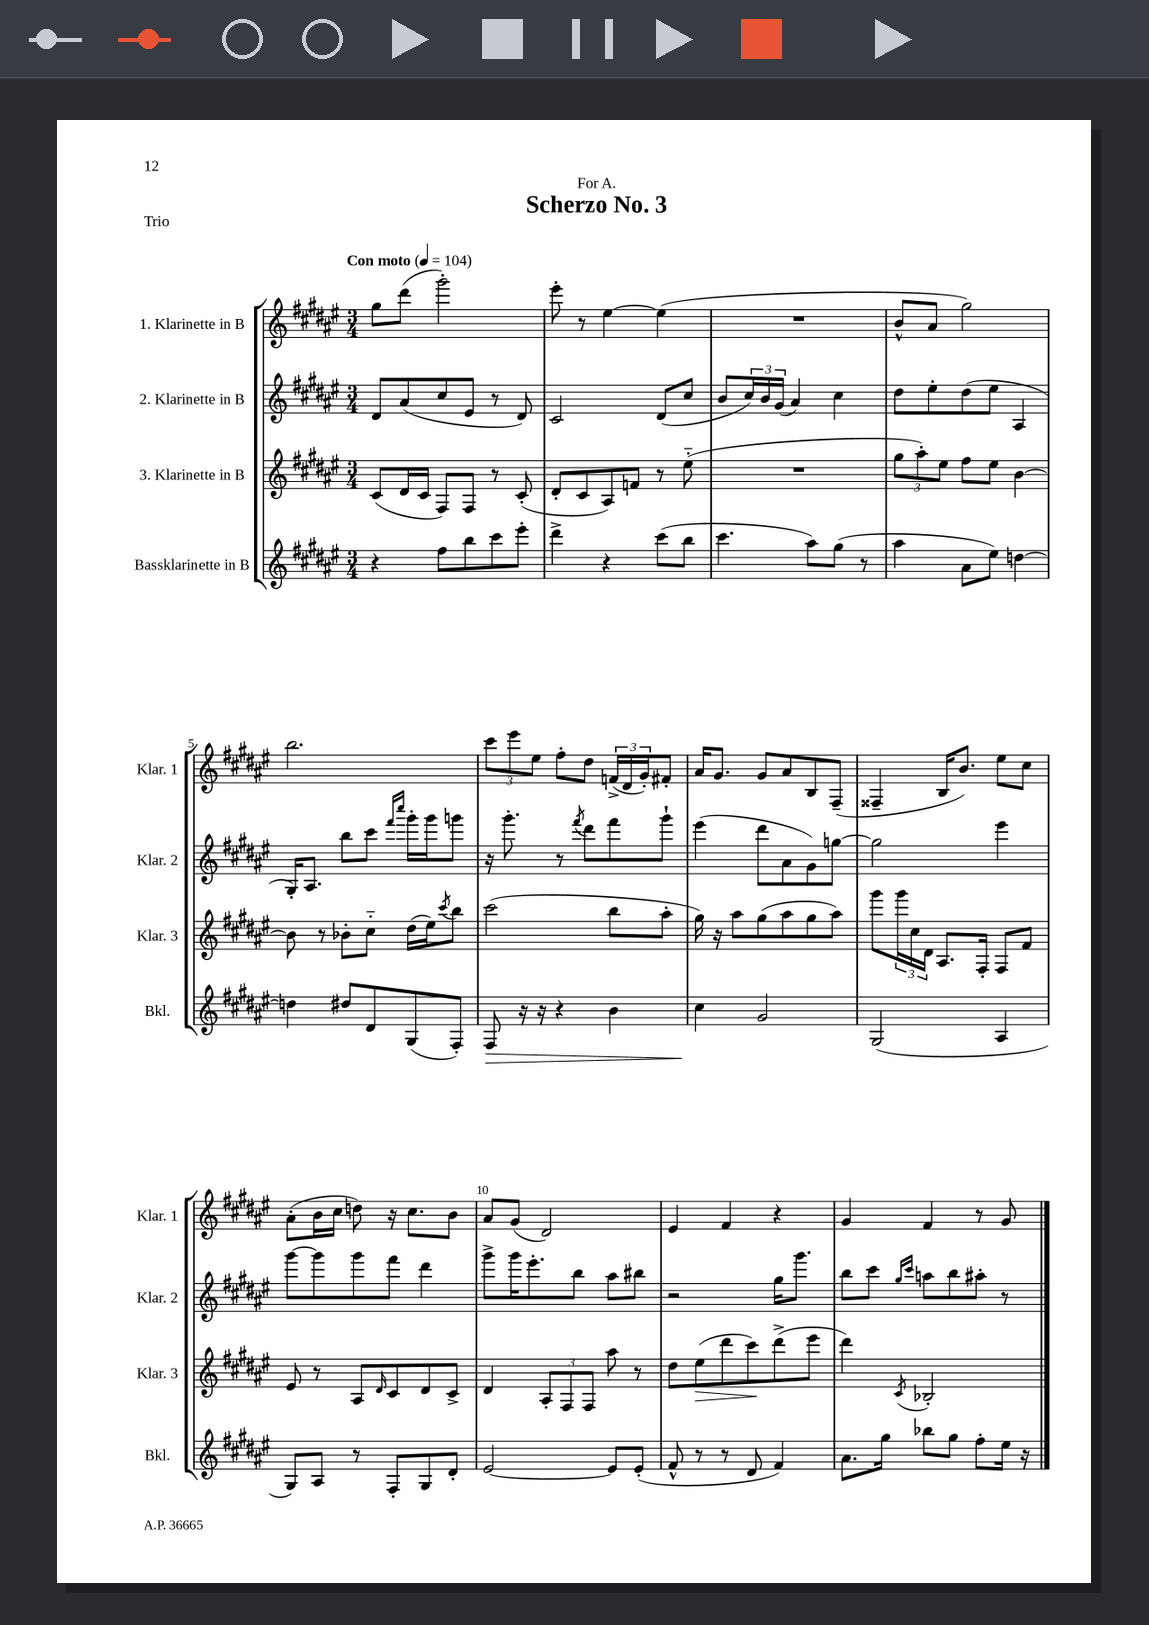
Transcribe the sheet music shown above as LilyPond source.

\header { title = "Scherzo No. 3" dedication = "For A." piece = "Trio" }
<<
\new StaffGroup <<
\new Staff = "s0" \with { instrumentName = "1. Klarinette in B" shortInstrumentName = "Klar. 1" } {
    \clef treble \key fis \major \numericTimeSignature \time 3/4 \tempo "Con moto" 4 = 104
    gis''8 dis'''8( gis'''2-.) |
    eis'''8-. r8 eis''4~ eis''4( |
    R2. |
    b'8-^ ais'8 gis''2) |
    b''2. |
    \tuplet 3/2 { cis'''8 eis'''8 eis''8 } fis''8-. dis''8 \tuplet 3/2 { f'16->( dis'16 gis'16-.) } fis'8-. |
    ais'16 gis'8. gis'8 ais'8 b8 fis8--( |
    fisis4-- b16 b'8.) eis''8 cis''8 |
    ais'8-.( b'16 cis''16 d''8) r16 cis''8. b'8 |
    ais'8 gis'8( dis'2) |
    eis'4 fis'4 r4 |
    gis'4 fis'4 r8 gis'8 \bar "|." |
}
\new Staff = "s1" \with { instrumentName = "2. Klarinette in B" shortInstrumentName = "Klar. 2" } {
    \clef treble \key fis \major \numericTimeSignature \time 3/4
    dis'8 ais'8( cis''8 eis'8 r8 dis'8) |
    cis'2 dis'8( cis''8 |
    b'8 \tuplet 3/2 { cis''16) b'16 gis'16( } ais'4) cis''4 |
    dis''8 eis''8-. dis''8( eis''8 ais4 |
    gis16-.) ais8. b''8 cis'''8 \grace { fis'''16 cis''''16 } gis'''16-. gis'''16 g'''8 |
    r16 gis'''8.-. r8 \acciaccatura { fis'''8 } dis'''8 fis'''8 gis'''8-! |
    eis'''4( dis'''8 ais'8 gis'8) g''8~ |
    g''2 eis'''4 |
    gis'''8~ gis'''8 gis'''8 fis'''8 dis'''4 |
    gis'''8-> gis'''16 eis'''8.-. b''8 ais''8 bis''8 |
    r2 gis''16 gis'''8. |
    b''8 cis'''8 \grace { gis''16 cis'''16 } a''8 b''8 ais''8-. r8 \bar "|." |
}
\new Staff = "s2" \with { instrumentName = "3. Klarinette in B" shortInstrumentName = "Klar. 3" } {
    \clef treble \key fis \major \numericTimeSignature \time 3/4
    cis'8( dis'16 cis'16 fis8) fis8 r8 cis'8-.( |
    dis'8-. cis'8 ais8) f'8 r8 eis''8-_( |
    R2. |
    \tuplet 3/2 { gis''8 ais''8-.) eis''8 } fis''8 eis''8 b'4~ |
    b'8 r8 bes'8-. cis''8-_ dis''16( eis''16) \acciaccatura { cis'''8 } b''8 |
    cis'''2( b''8 ais''8-. |
    gis''16) r16 ais''8 gis''8( ais''8 gis''8 ais''8) |
    gis'''8 \tuplet 3/2 { gis'''16 cis''16 dis'16 } ais8. fis16-. fis8 fis'8 |
    eis'8 r8 ais8 \grace { dis'16 } cis'8 dis'8 cis'8-> |
    dis'4 \tuplet 3/2 { ais8-. fis8 fis8 } ais''8 r8 |
    dis''8 eis''8\>( dis'''8 cis'''8\!) dis'''8->( eis'''8 |
    dis'''4) \acciaccatura { cis'8 } bes2-. \bar "|." |
}
\new Staff = "s3" \with { instrumentName = "Bassklarinette in B" shortInstrumentName = "Bkl." } {
    \clef treble \key fis \major \numericTimeSignature \time 3/4
    r4 fis''8 b''8 cis'''8 eis'''8-. |
    dis'''4-> r4 cis'''8( b''8 |
    cis'''4. ais''8) gis''8( r8 |
    ais''4 ais'8 eis''8) d''4~ |
    d''4 dis''8 dis'8 gis8( fis8-.) |
    fis8\> r16 r16 r4 b'4 |
    cis''4\! gis'2 |
    gis2( ais4 |
    gis8) ais8 r8 fis8-. gis8 dis'8-. |
    eis'2~ eis'8 eis'8-.( |
    fis'8-^ r8 r8 dis'8 fis'4) |
    ais'8. gis''16 bes''8 gis''8 fis''8-. eis''16 r16 \bar "|." |
}
>>
>>
\layout { \context { \Score \override BarNumber.break-visibility = ##(#f #t #t) barNumberVisibility = #(every-nth-bar-number-visible 5) } }
